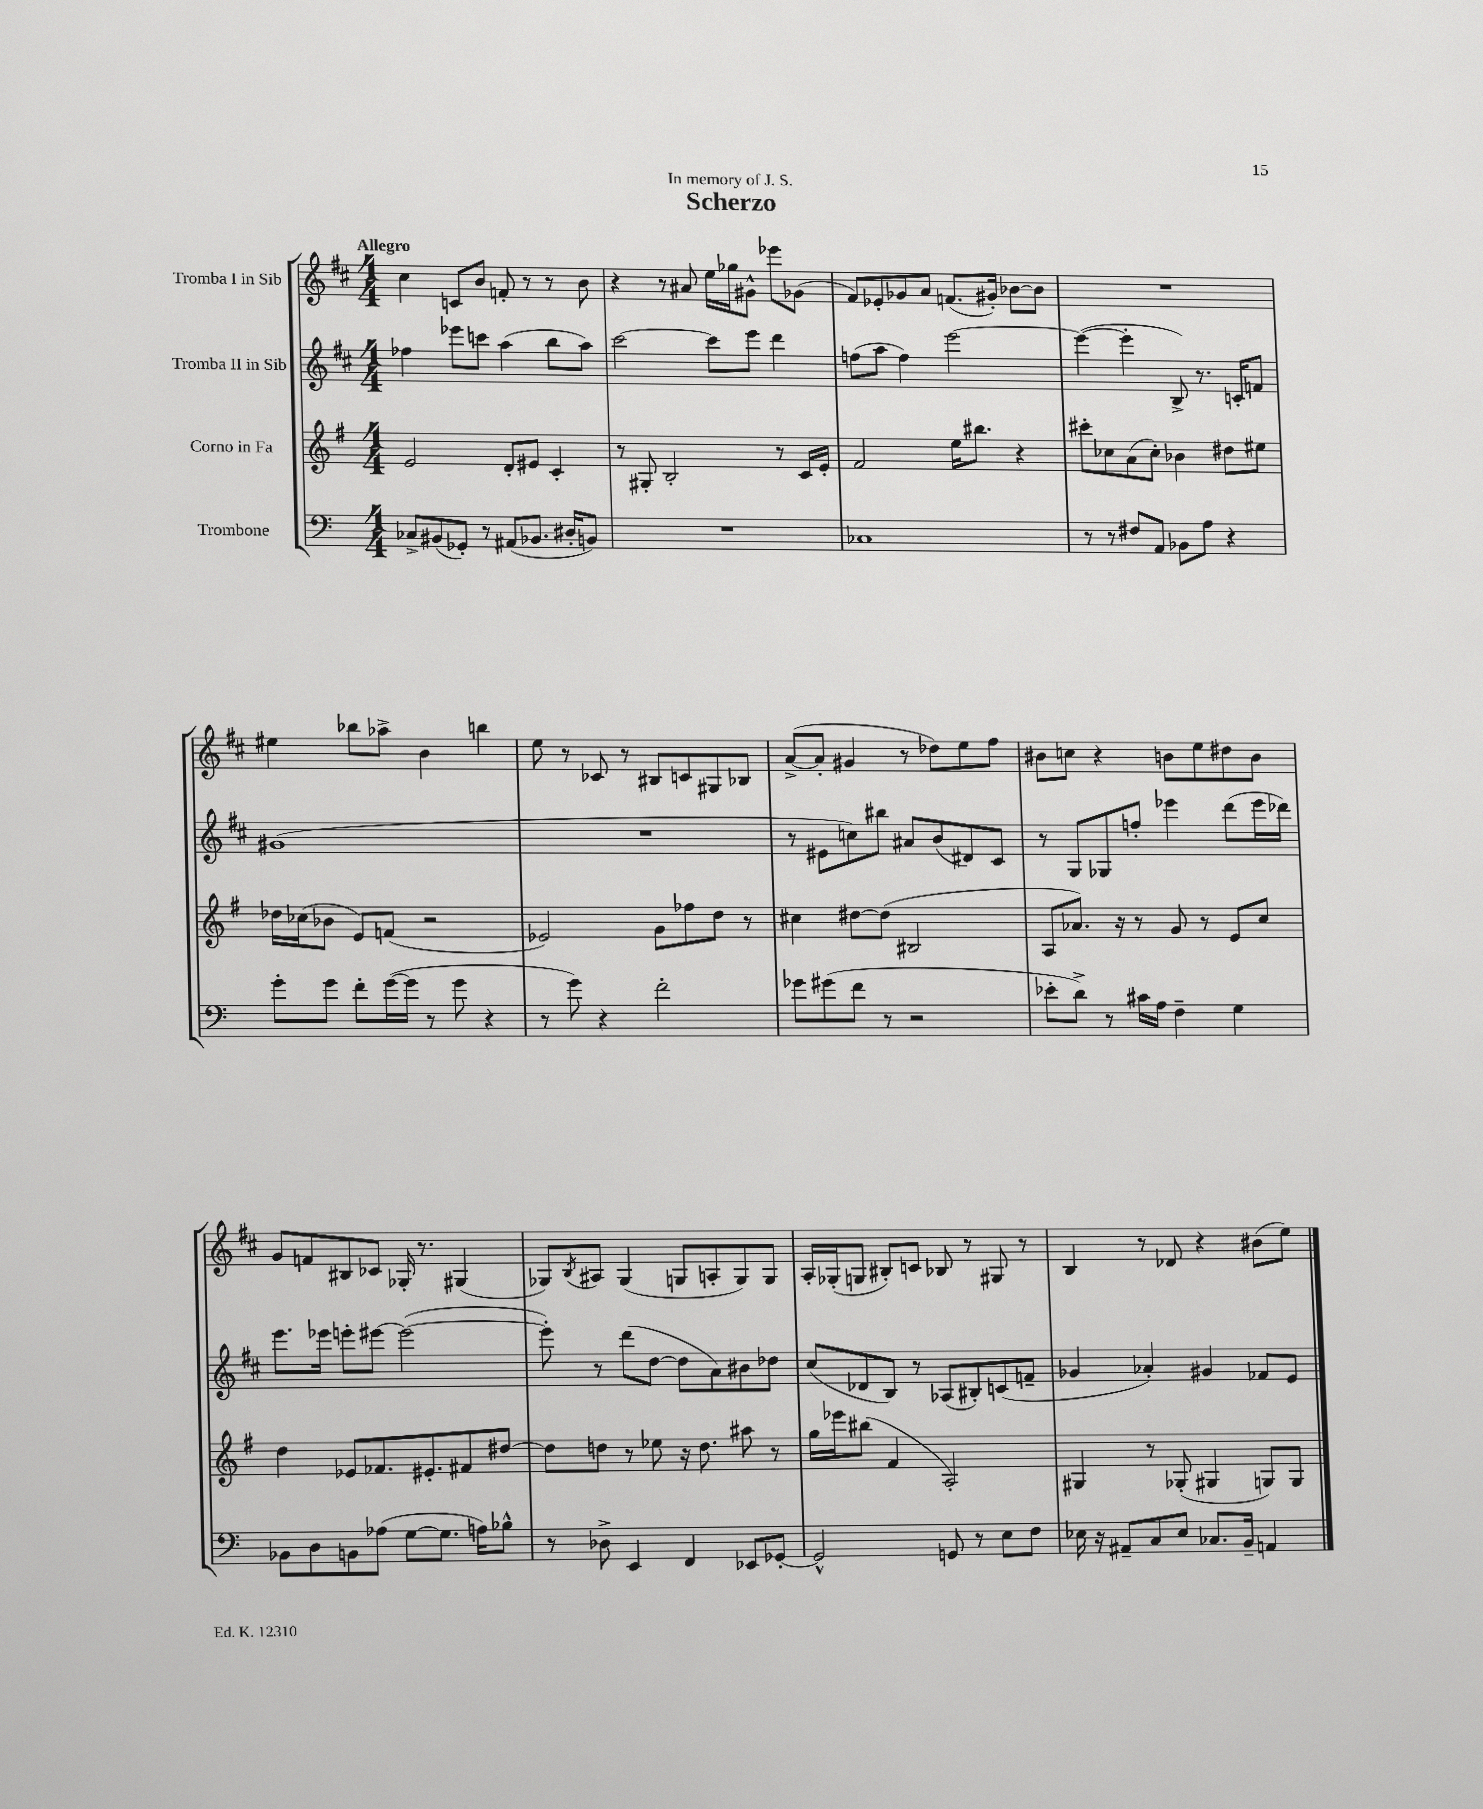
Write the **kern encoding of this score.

**kern	**kern	**kern	**kern
*staff4	*staff3	*staff2	*staff1
*clefF4	*clefG2	*clefG2	*clefG2
*k[]	*k[f#]	*k[f#c#]	*k[f#c#]
*M4/4	*M4/4	*M4/4	*M4/4
8C-^	2e	4ff-	4cc#
(8BB#	.	.	.
8GG-')	.	8eee-	8c
8r	.	8ccc	8b
(8AA#	8d'	(4aa	8f'
8.BB-	8e#	.	8r
.	4c'	8bb	8r
16D#'	.	.	.
8BB)	.	8aa)	8b
=	=	=	=
1r	8r	[2ccc#	4r
.	8G#'	.	.
.	2B'	.	8r
.	.	.	8a#
.	.	8ccc#]	16ee
.	.	.	16gg-
.	.	8eee	8g#^^
.	8r	4ddd	8eee-
.	16c	.	(8g-
.	16e'	.	.
=	=	=	=
1C-	2f#	(8ff	8f#)
.	.	8aa	8e-'
.	.	4ff)	8g-
.	.	.	8a
.	16ee	[2eee	(8.f
.	8.bb#	.	.
.	.	.	16g#')
.	4r	.	[8b-
.	.	.	8b-]
=	=	=	=
8r	8ccc#'	(4eee_	1r
8r	8cc-	.	.
8F#	(8a	4eee']	.
8AA	8cc-')	.	.
8BB-	4b-	8B^)	.
8A	.	8.r	.
4r	8dd#	.	.
.	.	16c'	.
.	8ee#	8f	.
=	=	=	=
8g'	16dd-	(1g#	4ee#
.	(16cc-	.	.
8g	8b-	.	.
8f'	8e)	.	8bb-
([16g	(8f	.	8aa-^
16g]	.	.	.
8r	2r	.	4b
8g	.	.	.
4r	.	.	4bb
=	=	=	=
8r	2e-)	1r	8ee
8g)	.	.	8r
4r	.	.	8c-
.	.	.	8r
2f'	8g	.	8B#
.	8ff-	.	8c
.	8dd	.	8G#
.	8r	.	8B-
=	=	=	=
8g-	4cc#	8r	([8a^
(8g#	.	8e#	8a']
8f	[8dd#	8cc)	4g#
8r	(8dd#]	8bb#	.
2r	2B#	8a#	8r
.	.	(8b	8dd-)
.	.	8d#)	8ee
.	.	8c#	8ff#
=	=	=	=
8e-'	8A	8r	8b#
8d^)	8.a-)	8G	8cc
8r	.	8G-	4r
.	16r	.	.
16c#	8r	8ff'	.
16A	.	.	.
4F~	8g	4eee-	8b
.	8r	.	8ee
4G	8e	(8ddd	8dd#
.	8cc	16eee-	8b
.	.	16ddd-)	.
=	=	=	=
8BB-	4dd	8.eee	8g
8D	.	.	8f
.	.	16eee-	.
8BB	8e-	8eee'	8B#
(8A-	8.f-	[8eee#	8c-
[8G	.	(2eee#_	16G-'
.	8.e#'	.	8.r
8.G]	.	.	.
.	8f#	.	(4G#
16A)	.	.	.
8B-^^	[8dd#	.	.
=	=	=	=
8r	8dd#]	8eee#'])	8G-)
.	.	.	8qB
8D-^	8dd	8r	8A#
4EE	8r	(8ddd	(4G-
.	8ee-	[8dd	.
4FF	16r	8dd]	8G
.	8.dd	.	.
.	.	8a)	8A'
8EE-	8aa#	8b#	8G)
[8GG-'	8r	8dd-	8G
=	=	=	=
2GG-^^]	16gg	(8cc#	16A'
.	16eee-	.	(16G-'
.	(8bb#	8d-	8G
.	4f#	8B)	8B#')
.	.	8r	8c
8GG	2A')	(8A-	8B-
8r	.	8B#')	8r
8E	.	(8c	8G#
8F	.	8f~	8r
=	=	=	=
16E-	4G#	4g-	4B
16r	.	.	.
8AA#~	.	.	.
8C	8r	4a-')	8r
8E-	(8G-'	.	8d-
8.C-	4G#	4g#	4r
16BB~	.	.	.
4AA	8G)	8f-	(8b#
.	8G	8e	8ee)
==	==	==	==
*-	*-	*-	*-
